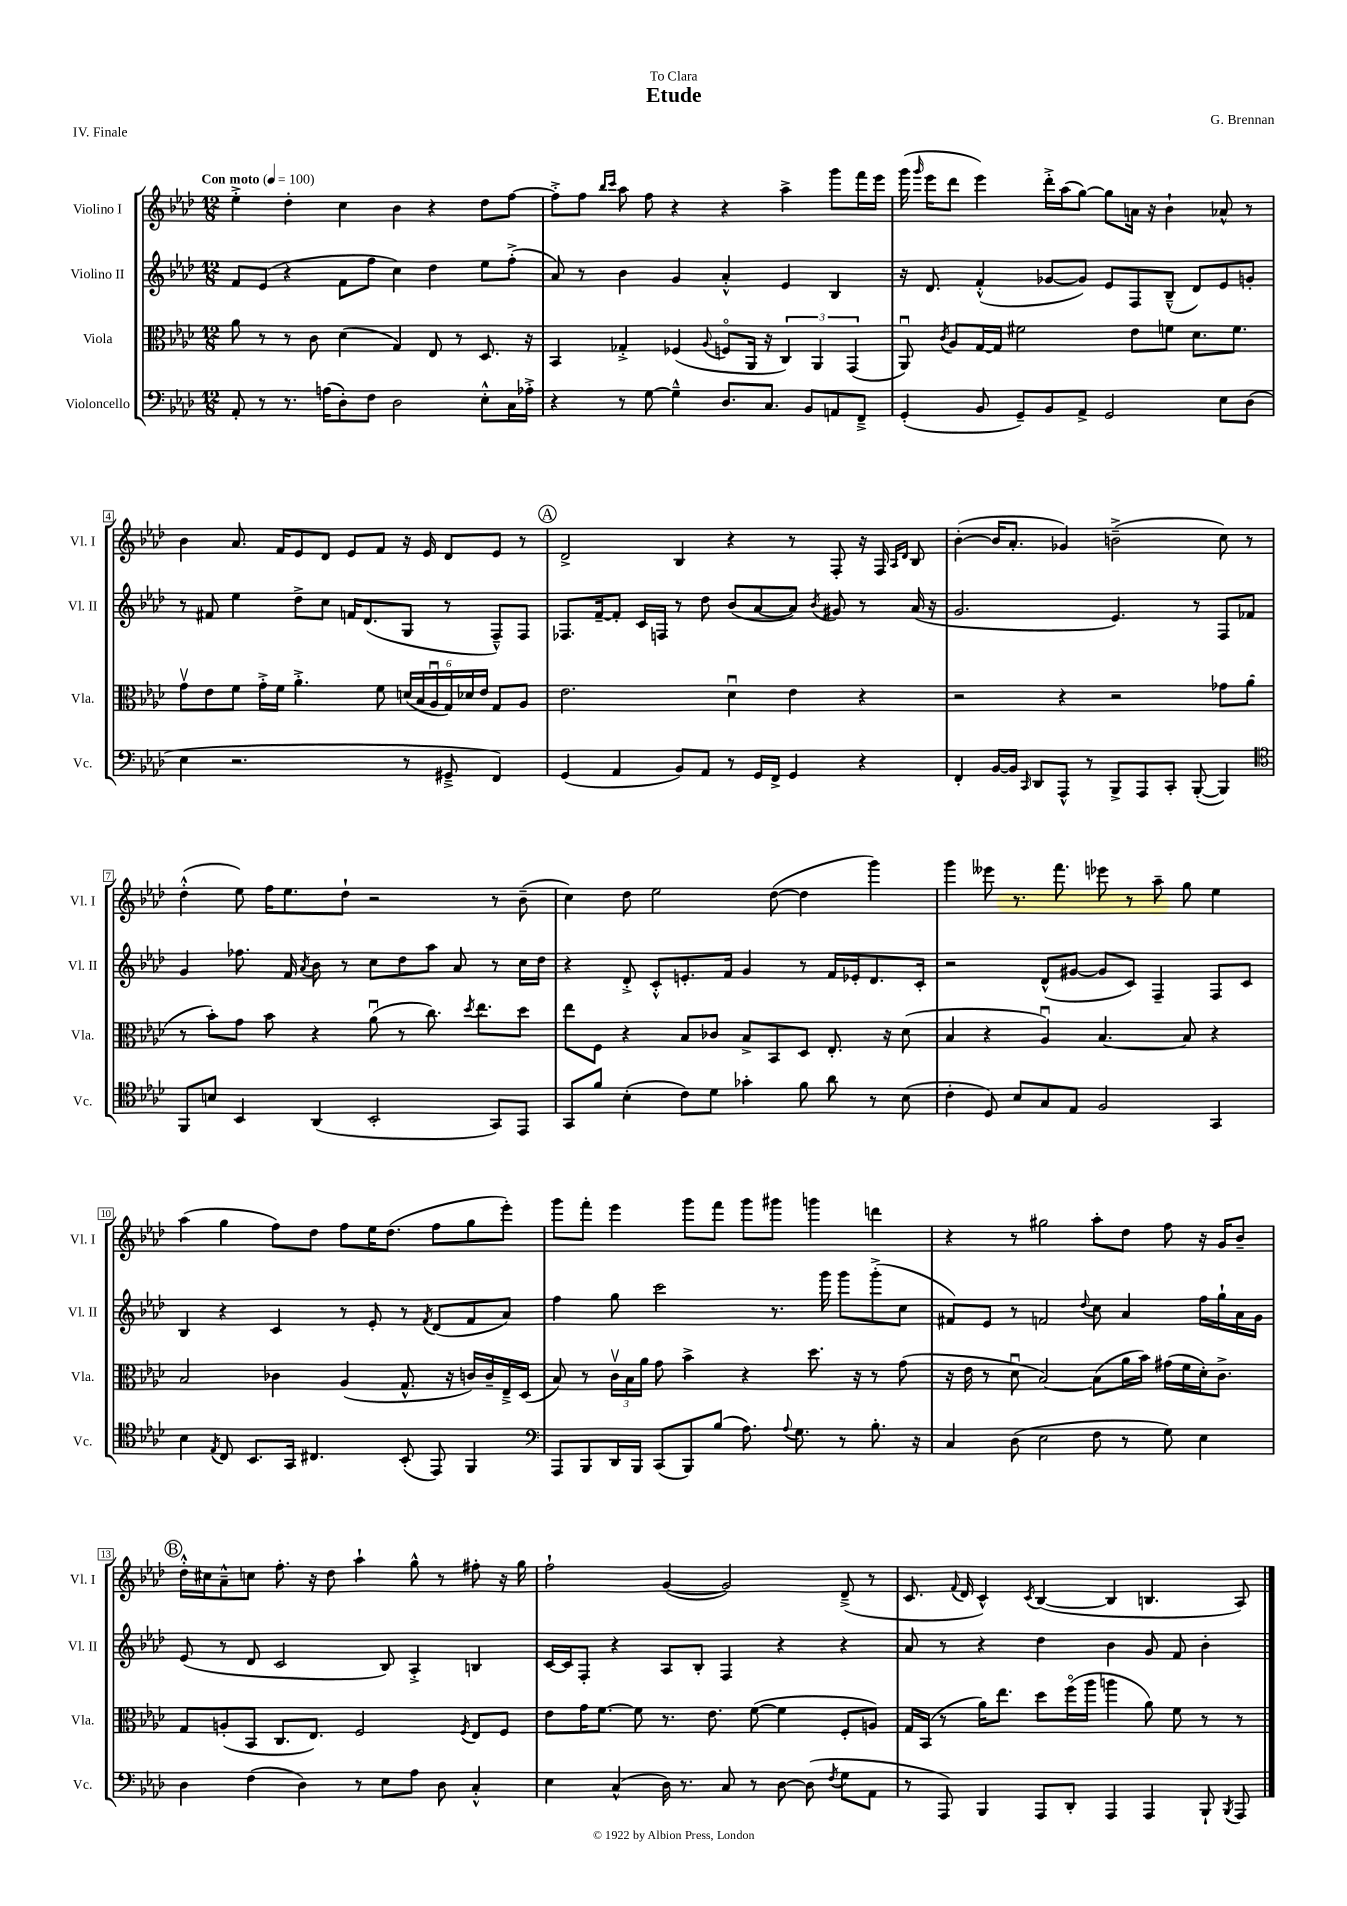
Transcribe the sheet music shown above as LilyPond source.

\header { title = "Etude" composer = "G. Brennan" dedication = "To Clara" piece = "IV. Finale" }
<<
\new StaffGroup <<
\new Staff = "s0" \with { instrumentName = "Violino I" shortInstrumentName = "Vl. I" } {
    \clef treble \key aes \major \numericTimeSignature \time 12/8 \tempo "Con moto" 4 = 100
    \autoBeamOff ees''4-.-> des''4-. c''4 bes'4 r4 des''8[ f''8]~ |
    f''8[-.-> f''8] \grace { bes''16[ c'''16] } aes''8 f''8 r4 r4 aes''4-> g'''8[ f'''16 ees'''16] |
    g'''16( \grace { g'''16 } ees'''16[ des'''8] ees'''4) des'''16[-.-> aes''16( g''8]~) g''8[ a'16] r16 bes'4-! aes'8-^ r8 |
    bes'4 aes'8. f'16[ ees'8 des'8] ees'8[ f'8] r16 ees'16 des'8[ ees'8] r8 |
    \mark \markup { \circle "A" } des'2-> bes4 r4 r8 f8-. r16 f16 \grace { aes16[ des'16] } bes8 |
    bes'4~-.( bes'16[ aes'8.]-. ges'4) b'2--->( c''8) r8 |
    des''4-.-^( ees''8) f''16[ ees''8. des''8]-! r2 r8 bes'8--( |
    c''4) des''8 ees''2 des''8~( des''4 g'''4) |
    g'''4 eeses'''8 r8. f'''8. ees'''8 r8 aes''8-- g''8 ees''4 |
    aes''4( g''4 f''8[) des''8] f''8[ ees''16 des''8.]( f''8[ g''8 ees'''8]-.) |
    g'''8[ f'''8]-. ees'''4 g'''8[ f'''8] g'''8[ gis'''8] g'''4 d'''4 |
    r4 r8 gis''2 aes''8[-. des''8] f''8 r16 g'16[ bes'8]-- |
    \mark \markup { \circle "B" } des''16[-.-^ cis''16 aes'8---^ c''8] f''8.-. r16 des''8 aes''4-! g''8-^ r8 fis''8-. r16 g''16 |
    f''2-! g'4~( g'2) des'8--->( r8 |
    c'8. \appoggiatura { f'8 } des'16 c'4-^) \acciaccatura { c'8 } bes4~( bes4 b4. aes8) \bar "|." |
}
\new Staff = "s1" \with { instrumentName = "Violino II" shortInstrumentName = "Vl. II" } {
    \clef treble \key aes \major \numericTimeSignature \time 12/8
    \autoBeamOff f'8[ ees'8]( r4 f'8[ f''8] c''4) des''4 ees''8[ f''8]-.->( |
    aes'8) r8 bes'4 g'4 aes'4-.-^ ees'4 bes4 |
    r16 des'8. f'4-.-^( ges'8[~ ges'8]) ees'8[ f8 bes8]---^( des'8[) ees'8 g'8]-. |
    r8 fis'8 ees''4 des''8[-> c''8] f'16[ des'8.( g8] r8 f8[---^) f8] |
    \mark \markup { \circle "A" } fes8.[ f'16~-- f'8]-. c'16[ f16] r8 des''8 bes'8[( aes'8~ aes'8]) \acciaccatura { bes'8 } gis'8 r8 aes'16( r16 |
    g'2. ees'4.) r8 f8[ fes'8] |
    g'4 fes''8. f'16 \acciaccatura { aes'8 } bes'8 r8 c''8[ des''8 aes''8] aes'8 r8 c''16[ des''16] |
    r4 des'8-.-> c'8[-.-^ e'8.-. f'16] g'4 r8 f'16[ ees'16-. des'8. c'16]-. |
    r2 des'8[-^( gis'8]~ gis'8[ c'8]) f4-- f8[ c'8] |
    bes4 r4 c'4 r8 ees'8-. r8 \acciaccatura { f'8 } des'8[( f'8 aes'8]) |
    f''4 g''8 c'''2 r8. g'''16 g'''8[ g'''8-.->( c''8] |
    fis'8[) ees'8] r8 f'2 \appoggiatura { des''8 } c''8 aes'4 f''16[ g''16-! aes'16 g'16] |
    \mark \markup { \circle "B" } ees'8( r8 des'8 c'2 bes8) aes4-.-> b4 |
    c'16[~ c'16 f8]-. r4 aes8[ bes8]-. f4 r4 r4 |
    aes'8 r8 r4 des''4 bes'4 g'8 f'8 bes'4-. \bar "|." |
}
\new Staff = "s2" \with { instrumentName = "Viola" shortInstrumentName = "Vla." } {
    \clef alto \key aes \major \numericTimeSignature \time 12/8
    \autoBeamOff aes'8 r8 r8 c'8 des'4( g4) ees8 r8 des8. r16 |
    bes,4 ges4-.-> fes4( \appoggiatura { aes8 } f8[\flageolet aes,16] r16 \tuplet 3/2 { c4) aes,4 g,4( } |
    aes,8\downbow) \acciaccatura { c'8 } aes8[ g16~ g16] fis'2 ees'8[ f'8] des'8.[ f'8.] |
    g'8[\upbow ees'8 f'8] g'16[-.-> f'16] aes'4.-.-> f'8 \tuplet 6/4 { d'16[( bes16 aes16\downbow g16) des'16 ees'16] } g8[ aes8] |
    \mark \markup { \circle "A" } ees'2. des'4\downbow ees'4 r4 |
    r2 r4 r2 ges'8[ aes'8]( |
    r8 bes'8[-.) g'8] bes'8 r4 aes'8\downbow( r8 c''8.) \acciaccatura { des''8 } ees''8.[ des''8] |
    ees''8[ f8] r4 bes8[ ces'8] bes8[-> bes,8 des8] ees8.-. r16 des'8( |
    bes4 r4 aes4\downbow) bes4.~ bes8 r4 |
    bes2 ces'4 aes4( g8.-^ r16 c'16[) c'16-- ees16---> des16]( |
    bes8) r8 \tuplet 3/2 { c'16[\upbow bes16 aes'16] } g'8 bes'4-> r4 des''8. r16 r8 g'8( |
    r16 ees'16 r8 des'8\downbow bes2~) bes8[( aes'16 bes'16]) gis'16[( f'16 des'16-.) c'8.]-> |
    \mark \markup { \circle "B" } g8[ a8-.( bes,8] c8.[ ees8.]) f2 \acciaccatura { f8 } ees8[ f8] |
    ees'8[ g'16 f'8.]~ f'8 r8. ees'8. f'8~( f'4 f8[-. a8]) |
    g16[ bes,16]( r8 aes'16[) ees''8.] des''8[ f''16\flageolet( aes''16] a''4 aes'8) f'8 r8 r8 \bar "|." |
}
\new Staff = "s3" \with { instrumentName = "Violoncello" shortInstrumentName = "Vc." } {
    \clef bass \key aes \major \numericTimeSignature \time 12/8
    \autoBeamOff aes,8-. r8 r8. a16[( des8-.) f8] des2 ees8[-.-^ c16 aes16]-.-> |
    r4 r8 g8~ g4---^ des8.[ c8.] bes,8[ a,8 f,8]---> |
    g,4-.( bes,8 g,8[--) bes,8 aes,8]-> g,2 ees8[ des8]( |
    ees4 r2. r8 gis,8---> f,4) |
    \mark \markup { \circle "A" } g,4( aes,4 bes,8[) aes,8] r8 g,16[ f,16]-> g,4 r4 |
    f,4-. bes,16[~ bes,16] \grace { c,16 } des,8[ aes,,8]-^ r8 bes,,8[-> aes,,8 c,8]-. bes,,8~-.( bes,,4) |
    \clef tenor f,8[ b8] bes,4 aes,4( bes,2-. g,8[) ees,8] |
    g,8[ f'8] bes4-.( c'8[) des'8] ges'4-. f'8 aes'8 r8 bes8( |
    c'4-. des8) bes8[ g8 ees8] f2 g,4 |
    bes4 \acciaccatura { ees8 } c8 bes,8.[ g,16] cis4. bes,8-.( ees,8) f,4 |
    \clef bass aes,,8[ bes,,8 des,16 bes,,16] c,8[( bes,,8) bes8]( aes8.) \appoggiatura { aes8 } g8. r8 bes8.-. r16 |
    c4 des8( ees2 f8 r8 g8) ees4 |
    \mark \markup { \circle "B" } des4 f4( des4) r8 ees8[ aes8] des8 c4-.-^ |
    ees4 c4-^( des16) r8. c8 r8 des8~ des8( \acciaccatura { f8 } g8[ aes,8] |
    r8 aes,,8) bes,,4 aes,,8[ des,8]-. aes,,4 aes,,4 bes,,8-! \acciaccatura { bes,,8 } aes,,8 \bar "|." |
}
>>
>>
\layout { \context { \Score \override BarNumber.stencil = #(make-stencil-boxer 0.1 0.3 ly:text-interface::print) } }
